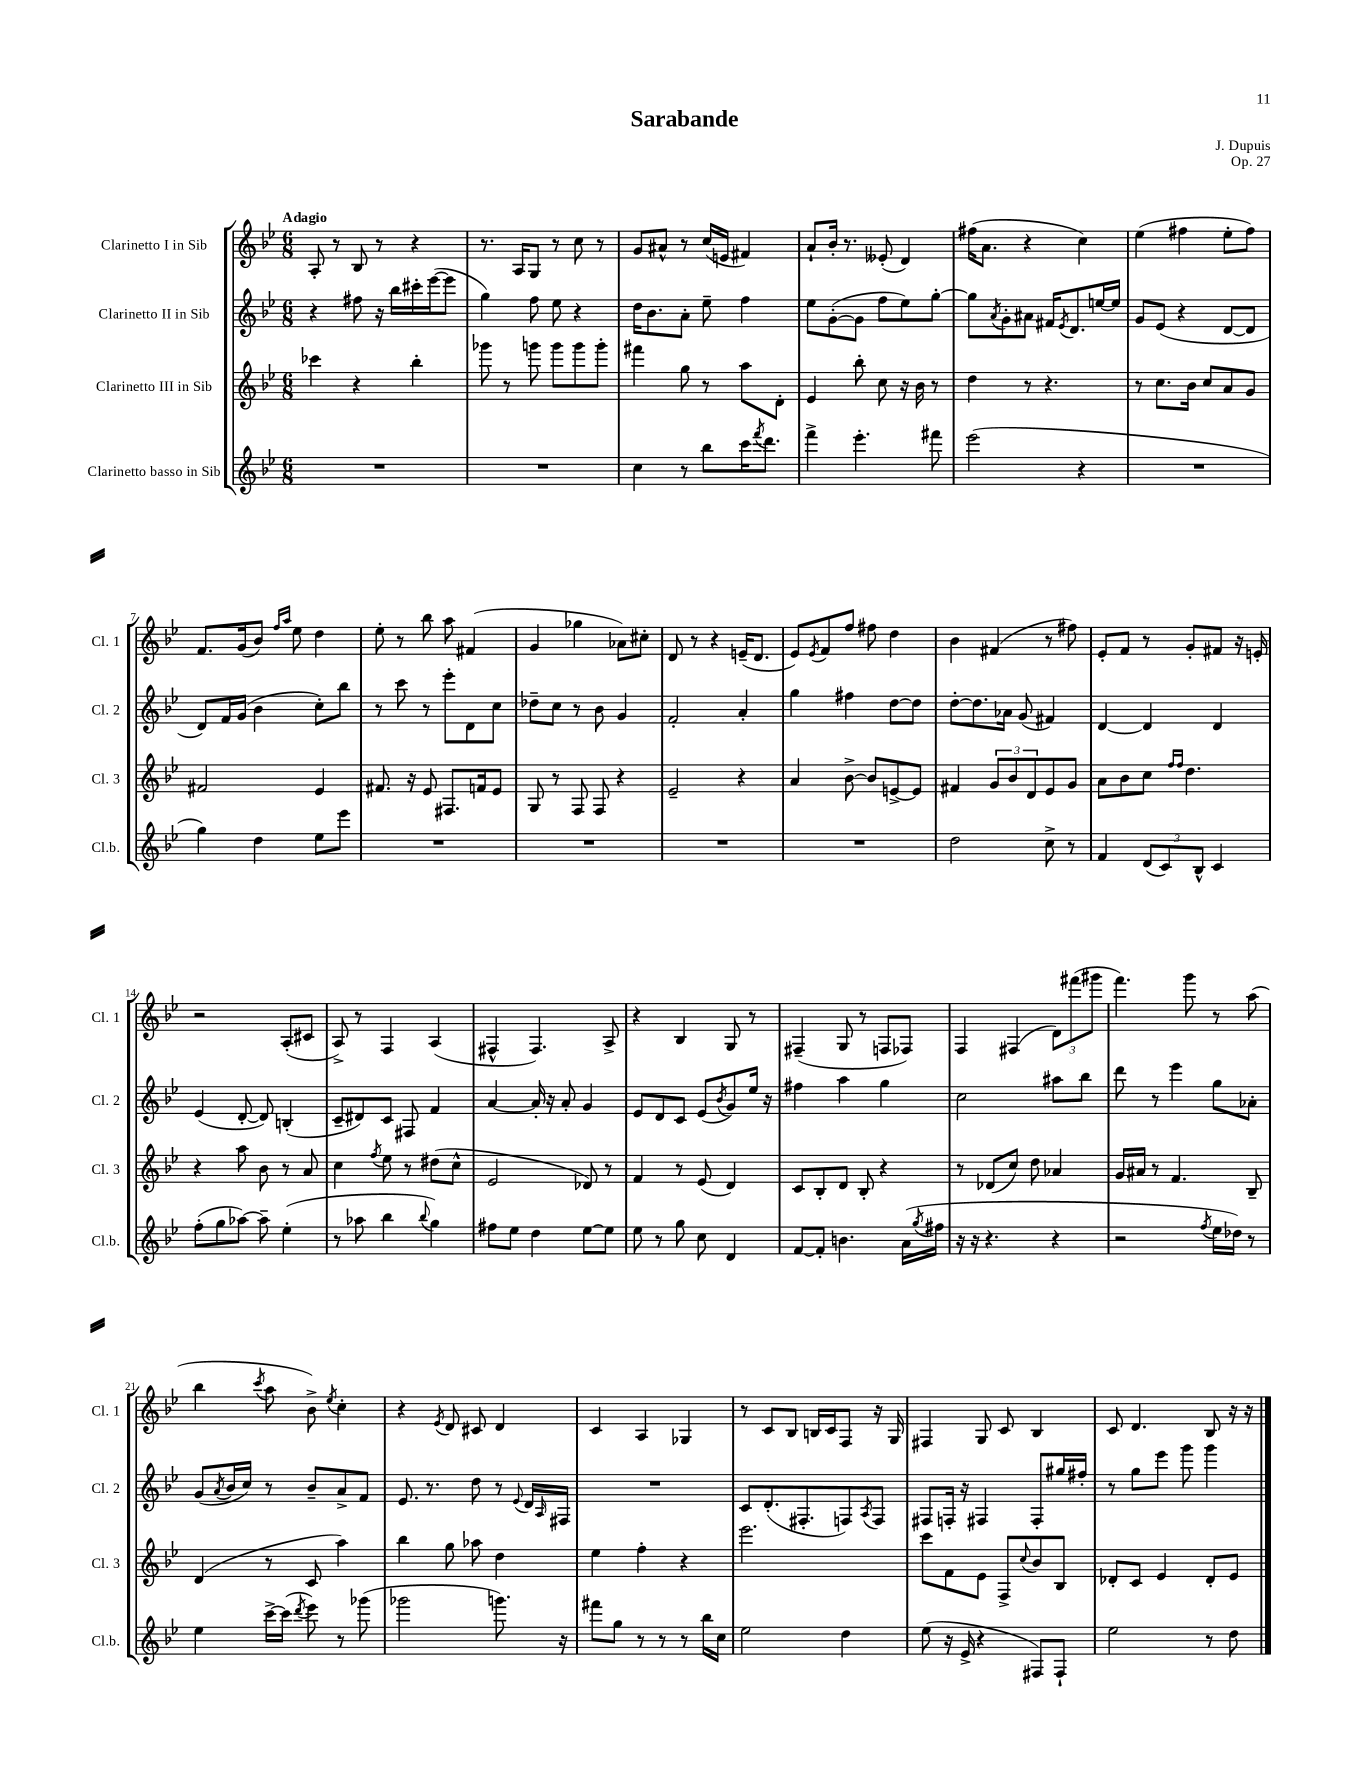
\header { title = "Sarabande" composer = "J. Dupuis" opus = "Op. 27" }
<<
\new StaffGroup <<
\new Staff = "s0" \with { instrumentName = "Clarinetto I in Sib" shortInstrumentName = "Cl. 1" } {
    \clef treble \key bes \major \numericTimeSignature \time 6/8 \tempo "Adagio"
    a8-. r8 bes8 r8 r4 |
    r8. a16 g8 r8 c''8 r8 |
    g'8 ais'8-^ r8 c''16( e'16 fis'4) |
    a'8-! bes'16-. r8. eeses'8-.( d'4) |
    fis''16( a'8. r4 c''4) |
    ees''4( fis''4 ees''8-. fis''8) |
    f'8. g'16( bes'8) \grace { f''16 a''16 } ees''8 d''4 |
    ees''8-. r8 bes''8 a''8 fis'4( |
    g'4 ges''4 aes'8) cis''8-. |
    d'8 r8 r4 e'16--( d'8. |
    ees'8) \acciaccatura { ees'8 } f'8 f''8 fis''8 d''4 |
    bes'4 fis'4( r8 fis''8) |
    ees'8-. f'8 r8 g'8-. fis'8 r16 e'16-. |
    r2 a8-.( cis'8 |
    a8->) r8 f4 a4( |
    fis4-^ fis4.) a8-> |
    r4 bes4 g8 r8 |
    fis4--( g8 r8 f8 fes8) |
    f4 fis4( \tuplet 3/2 { d'8) fis'''8( gis'''8 } |
    f'''4.) g'''8 r8 a''8( |
    bes''4 \acciaccatura { c'''8 } a''8 bes'8->) \acciaccatura { ees''8 } c''4-. |
    r4 \acciaccatura { ees'8 } d'8 cis'8 d'4 |
    c'4 a4 ges4 |
    r8 c'8 bes8 b16 c'16 f8 r16 g16 |
    fis4 g8 c'8 bes4 |
    c'8 d'4. bes8 r16 r16 \bar "|." |
}
\new Staff = "s1" \with { instrumentName = "Clarinetto II in Sib" shortInstrumentName = "Cl. 2" } {
    \clef treble \key bes \major \numericTimeSignature \time 6/8
    r4 fis''8 r16 bes''16 cis'''16-. ees'''16~( ees'''8 |
    g''4) f''8 ees''8 r4 |
    d''16 bes'8. a'8-. ees''8-- f''4 |
    ees''8 g'8~-.( g'8 f''8 ees''8) g''8~-. |
    g''8 \acciaccatura { a'8 } g'8-. ais'8 fis'16 \acciaccatura { ees'8 } d'8. e''16~ e''16 |
    g'8 ees'8( r4 d'8~ d'8 |
    d'8) f'16 g'16( bes'4 c''8-.) bes''8 |
    r8 c'''8 r8 ees'''8-. d'8 c''8 |
    des''8-- c''8 r8 bes'8 g'4 |
    f'2-. a'4-. |
    g''4 fis''4 d''8~ d''8 |
    d''8~-. d''8. aes'16 g'8( fis'4) |
    d'4~ d'4 d'4 |
    ees'4( d'8~-. d'8) b4-.( |
    c'8-- dis'8) c'8 fis8 f'4 |
    a'4~ a'16-. r16 a'8-. g'4 |
    ees'8 d'8 c'8 ees'8( \acciaccatura { bes'8 } g'8) ees''16 r16 |
    fis''4 a''4 g''4 |
    c''2 ais''8 bes''8 |
    d'''8 r8 ees'''4 g''8 aes'8-. |
    g'8( \acciaccatura { a'8 } bes'16 c''16) r8 bes'8-- a'8-> f'8 |
    ees'8. r8. d''8 r8 \appoggiatura { ees'8 } d'16 \grace { a16 } fis16 |
    R2. |
    c'8 d'8.-.( fis8.-. f8) \acciaccatura { a8 } f8 |
    fis8 f16-. r16 fis4 fis8-. gis''16 fis''16-. |
    r8 g''8 ees'''8 g'''8 g'''4 \bar "|." |
}
\new Staff = "s2" \with { instrumentName = "Clarinetto III in Sib" shortInstrumentName = "Cl. 3" } {
    \clef treble \key bes \major \numericTimeSignature \time 6/8
    ces'''4 r4 bes''4-. |
    ges'''8 r8 g'''8 g'''8 g'''8 g'''8-. |
    fis'''4 g''8 r8 a''8 d'8-. |
    ees'4 bes''8-. c''8 r16 bes'16 r8 |
    d''4 r8 r4. |
    r8 c''8. bes'16 c''8 a'8 g'8 |
    fis'2 ees'4 |
    fis'8. r16 ees'8 fis8. f'16 ees'8 |
    g8 r8 f8 f8 r4 |
    ees'2-- r4 |
    a'4 bes'8~-> bes'8 e'8~-> e'8 |
    fis'4 \tuplet 3/2 { g'8 bes'8 d'8 } ees'8 g'8 |
    a'8 bes'8 c''8 \grace { f''16 f''16 } d''4. |
    r4 a''8 bes'8 r8 a'8 |
    c''4 \acciaccatura { f''8 } ees''8 r8 dis''8( c''8-^ |
    ees'2 des'8) r8 |
    f'4 r8 ees'8( d'4) |
    c'8 bes8-. d'8 bes8-. r4 |
    r8 des'8( c''8) d''8 aes'4 |
    g'16 ais'16 r8 f'4. bes8-- |
    d'4( r8 c'8 a''4) |
    bes''4 g''8 aes''8 d''4 |
    ees''4 f''4-. r4 |
    ees'''2. |
    c'''8 f'8 ees'8 f8-> \appoggiatura { c''8 } bes'8 bes8 |
    des'8-. c'8 ees'4 des'8-. ees'8 \bar "|." |
}
\new Staff = "s3" \with { instrumentName = "Clarinetto basso in Sib" shortInstrumentName = "Cl.b." } {
    \clef treble \key bes \major \numericTimeSignature \time 6/8
    R2. |
    R2. |
    c''4 r8 bes''8 c'''16 \acciaccatura { f'''8 } d'''8. |
    f'''4-> ees'''4.-. fis'''8 |
    ees'''2( r4 |
    R2. |
    g''4) d''4 ees''8 ees'''8 |
    R2. |
    R2. |
    R2. |
    R2. |
    d''2 c''8-> r8 |
    f'4 \tuplet 3/2 { d'8( c'8) bes8-^ } c'4 |
    f''8-.( g''8 aes''8~) aes''8-- ees''4-.( |
    r8 aes''8 bes''4 \appoggiatura { bes''8 } g''4) |
    fis''8 ees''8 d''4 ees''8~ ees''8 |
    ees''8 r8 g''8 c''8 d'4 |
    f'8~ f'8-. b'4. a'16( \acciaccatura { g''8 } fis''16 |
    r16 r16 r4. r4 |
    r2 \acciaccatura { f''8 } ees''16 des''16) r8 |
    ees''4 c'''16~-> c'''16( \acciaccatura { d'''8 } ees'''8) r8 ges'''8( |
    ges'''2 g'''8.) r16 |
    fis'''8 g''8 r8 r8 r8 bes''16 c''16 |
    ees''2 d''4 |
    ees''8( r16 ees'16-> r4 fis8) fis8-! |
    ees''2 r8 d''8 \bar "|." |
}
>>
>>
